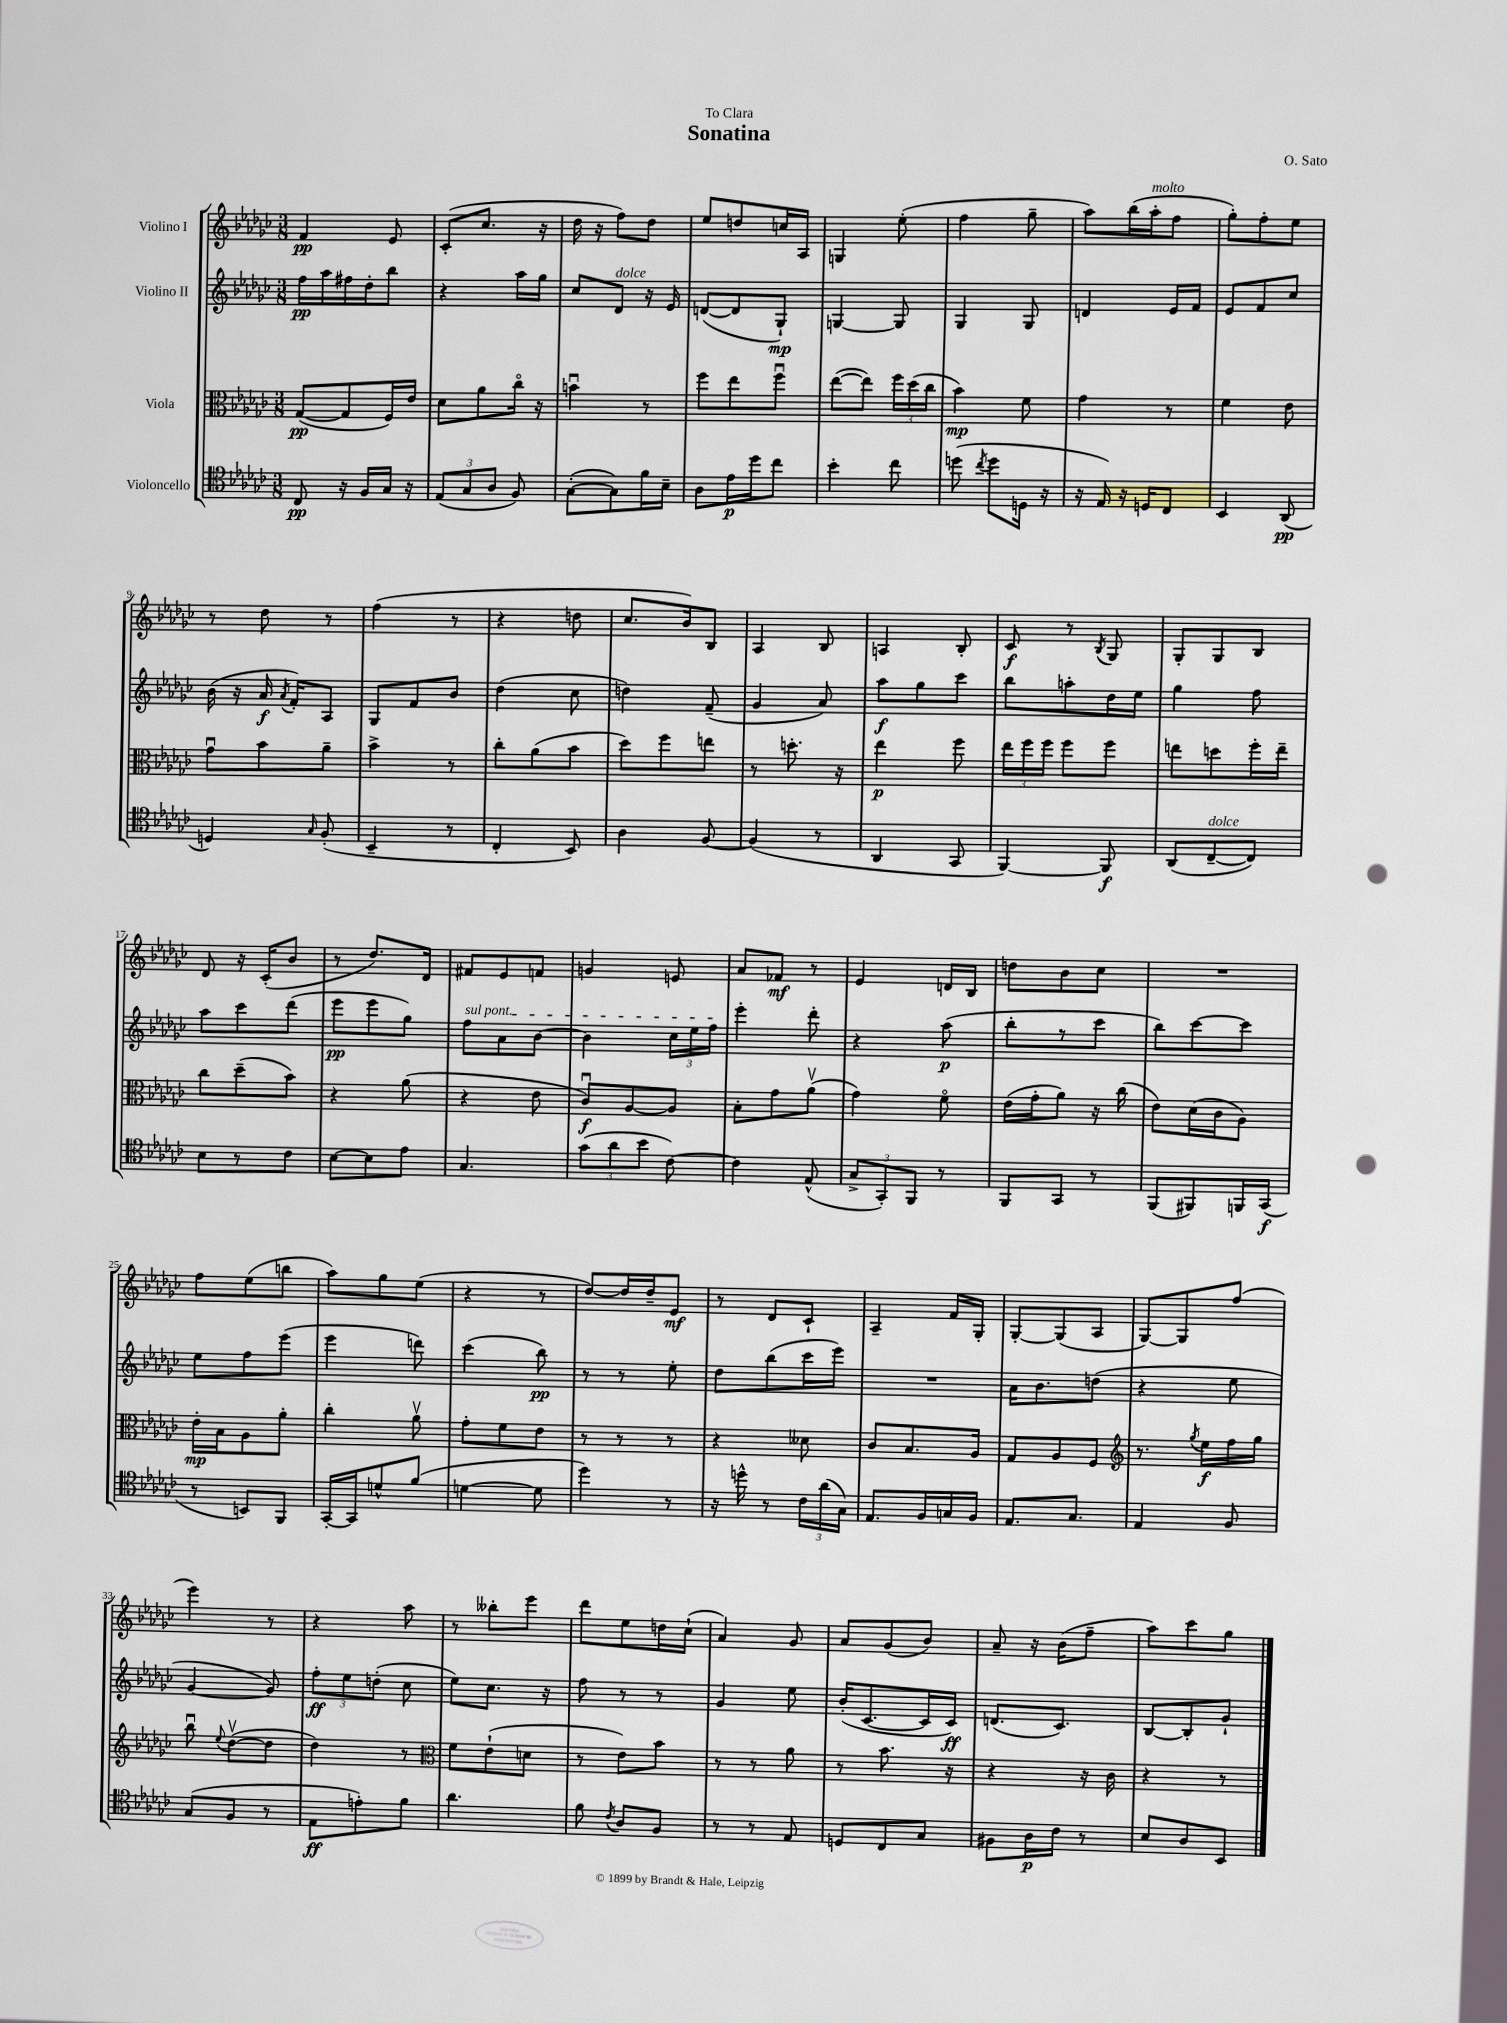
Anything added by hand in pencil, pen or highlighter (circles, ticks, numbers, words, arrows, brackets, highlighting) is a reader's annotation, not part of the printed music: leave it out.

**kern	**kern	**kern	**kern
*staff4	*staff3	*staff2	*staff1
*clefC4	*clefC3	*clefG2	*clefG2
*k[b-e-a-d-g-c-]	*k[b-e-a-d-g-c-]	*k[b-e-a-d-g-c-]	*k[b-e-a-d-g-c-]
*M3/8	*M3/8	*M3/8	*M3/8
8C-/	([8G-/L	16ff\LL	4f/
.	.	16aa-\	.
16r	8G-/]	16ff#\	.
16F/LL	.	16dd-'\J	.
16G-/JJ	16F/L)	8bb-\J	8e-/
16r	16e-/JJ	.	.
=	=	=	=
(12E-/L	8d-\L	4r	(8c-'/L
12G-/	.	.	.
.	8a-\	.	8.cc-/J
12A-/J	.	.	.
8F/)	16cc-o\Jk	16aa-\LL	.
.	16r	16gg-\JJ	16r
=	=	=	=
([8G-'\L	4bu\	8cc-/L	16dd-\
.	.	.	16r
8G-\])	.	8d-/J	8ff\L)
16f\L	8r	16r	8dd-\J
16B-~\JJ	.	16e-/	.
=	=	=	=
8A-\L	8ff\L	([8d/L	8ee-/L
16e-\L	8ee-\	8d/]	8dd/
16dd-\J	.	.	.
8cc-\J	8ffu\J	8G-`/J)	16cc/L
.	.	.	16A-/JJ
=	=	=	=
4b-'\	([8ee-\L	[4G/	4G/
.	8ee-\]J)	.	.
8cc-\	24ff\LL	8G/]	(8ee-'\
.	(24dd-\	.	.
.	24cc-\JJ	.	.
=	=	=	=
(8dd\	4b-\)	4G-/	4ff\
8qcc-/	.	.	.
8dd\L	.	.	.
16D\Jk	8f\	8G-/	8gg-~\
16r	.	.	.
=	=	=	=
16r	4g-\	4d/	8aa-\L)
16E-/)	.	.	.
16r	.	.	(16bb-\L
16D/LK	.	.	16aa-'\J
8C-/J	8r	16e-/LL	8ff\J
.	.	16f/JJ	.
=	=	=	=
4BB-/	4f\	8e-/L	8gg-'\L)
.	.	8f/	8ff'\
(8AA-/	8e-\	8cc-/J	8ee-\J
=	=	=	=
4D/)	8g-u\L	(16b-\	8r
.	.	16r	.
.	8b-\	16a-/	8dd-\
.	.	8qa-/	.
.	.	16f'/LK)	.
16qqG-/	.	.	.
(8F'/	8a-~\J	8A-/J	8r
=	=	=	=
4BB-~/	4b-^\	8G-/L	(4ff\
.	.	8f/	.
8r	8r	8b-/J	8r
=	=	=	=
4C-'/	8cc-'\L	(4dd-\	4r
.	(8a-\	.	.
8BB-/)	8b-\J	8cc-\	8dd\
=	=	=	=
4A-\	8dd-\L)	4dd\)	8.cc-/L
.	8ff\	.	.
.	.	.	16b-/k)
[8F/	8ee\J	(8f~/	8B-/J
=	=	=	=
(4F/]	8r	4g-/	4A-/
.	8.dd'\	.	.
8r	.	8a-/)	8B-/
.	16r	.	.
=	=	=	=
4AA-/	4ee-\	8aa-\L	4A/
.	.	8gg-\	.
8GG-/	8ff\	8ccc-\J	8B-'/
=	=	=	=
[4FF/)	24ee-\LL	8bb-\L	8c-/
.	24ff\	.	.
.	24ff\JJ	.	.
.	8ff\L	8aa'\	8r
.	.	.	8qB-/
8FF/]	8ff\J	16dd-\L	8G-/
.	.	16ee-\JJ	.
=	=	=	=
(8AA-/L	8ee\L	4gg-\	8G-'/L
[8C-~/	8dd\	.	8G-/
8C-/]J)	16ff'\L	8ff\	8B-/J
.	16ee~\JJ	.	.
=	=	=	=
8B-\L	8cc-\L	8aa-\L	8d-/
8r	(8dd-~\	8ccc-\	16r
.	.	.	(16c-'/LK
8c-\J	8b-\J)	(8ddd-\J	8b-/J
=	=	=	=
[8B-\L	4r	8eee-\L	8r
8B-\]	.	8eee-\	8.dd-/L)
8e-\J	(8a-\	8gg-\J)	.
.	.	.	16d-/Jk
=	=	=	=
4.G-/	4r	8ff\L	8f#/L
.	.	8a-\	8e-/
.	8e-\	[8b-\J	8f/J
=	=	=	=
(12g-\L	8c-u/L)	4b-\]	4g/
12a-\	.	.	.
.	[8A-/	.	.
12b-\J	.	.	.
[8c-\)	8A-/]J	24cc-\LL	8e/
.	.	24ee-\	.
.	.	24ff\JJ	.
=	=	=	=
4c-\]	8B-'\L	4eee-'\	8a-/L
.	8g-\	.	8f-/J
(8E-^^/	(8a-v\J	8ddd-'\	8r
=	=	=	=
12G-^/L	4g-\)	4r	4e-/
12GG-'/)	.	.	.
12FF/J	.	.	.
8r	8fo\	(8aa-\	16d/LL
.	.	.	16B-/JJ
=	=	=	=
8FF/L	(16e-\LL	8bb-'\L	8dd\L
.	16g-'\J	.	.
8GG-/J	8a-\J)	8r	8b-\
8r	16r	8ccc-\J	8cc-\J
.	(16cc-\	.	.
=	=	=	=
(8FF/L	8e-\L)	8bb-\L)	4.r
8FF#/)	(16d-\L	[8ccc-\	.
.	16c-\J	.	.
16FF/L	8A-\J)	8ccc-\]J	.
(16GG-/JJ	.	.	.
=	=	=	=
8r	16e-'\LL	8ee-\L	8ff\L
.	16B-\J	.	.
8BB/L)	8A-\	8ff\	(8ee-\
8FF/J	8a-'\J	(8eee-\J	8bb\J
=	=	=	=
[16GG-'/LL	4cc-'\	4eee-\	8aa-\L)
16GG-/]J	.	.	.
8d^^/	.	.	8gg-\
(8f/J	8a-v\	8ddd\)	(8ee-\J
=	=	=	=
[4d\	8g-'\L	(4ccc-\	4r
.	8f\	.	.
8d\]	8e-\J	8bb-\)	8r
=	=	=	=
4dd-\)	8r	8r	[8dd-/L)
.	8r	8r	16dd-/]L
.	.	.	16dd-~/J
8r	8r	8ee-'\	8e-/J
=	=	=	=
16r	4r	8dd-\L	8r
16dd^^\	.	.	.
8r	.	(8bb-\	8d-/L
24c-\LL	8d--\	16ccc-\L	8c-`/J
(24a-\	.	.	.
.	.	16eee-\JJ)	.
24G-\JJ)	.	.	.
=	=	=	=
8.E-/L	8c-/L	4.r	4A-~/
.	8.B-/	.	.
16F/L	.	.	.
16G/	.	.	16f/LL
16F/JJ	16A-/Jk	.	16G-'/JJ
=	=	=	=
8.E-/L	8G-/L	16a-\LK	[8G-'/L
.	.	8.b-\	.
.	8A-/	.	(8G-/]
8.G-/J	.	.	.
.	8F/J	(8dd\J	8A-/J
=	=	=	=
*	*clefG2	*	*
4E-/	8.r	4r	[8G-/L)
.	.	.	8G-/]
.	8qgg-/	.	.
.	16ee-\LL	.	.
8F/	16ff\	8ee-\	(8ff/J
.	16gg-\JJ	.	.
=	=	=	=
(8G-/L	8bb-u\	[4g-/	4eee-\)
.	8qqee-/	.	.
8F/J	([8dd-v\L	.	.
8r	8dd-\]J	8g-/])	8r
=	=	=	=
8E-\L	4dd-\)	12ff'\L	4r
.	.	12ee-\	.
8e'\)	.	.	.
.	.	(12dd'\J	.
8f\J	8r	8cc-\	8aa-\
=	=	=	=
*	*clefC3	*	*
4.a-\	8f\L	8ee-\L)	8r
.	(8e-`\	8.cc-\J	8bb--'\L
.	8d\J	.	8eee-\J
.	.	16r	.
=	=	=	=
8f\	8r	8ff\	8ddd-\L
8qc-/	.	.	.
8A-/L	8e-\L)	8r	8ee-\
8F/J	8b-\J	8r	16dd\L
.	.	.	(16cc-`\JJ
=	=	=	=
8r	8r	4g-/	4a-/)
8r	8r	.	.
8E-/	8a-\	8ee-\	8g-/
=	=	=	=
8D/L	8r	(16b-'/LK	8a-/L
.	.	[8.c-/	.
8C-/	8.b-\	.	(8g-/
8G-/J	.	16c-/]L	8b-/J)
.	16r	16c-/JJ)	.
=	=	=	=
8F#\L	4r	(8.d/L	8a-~/
16A-\L	.	.	16r
16c-\JJ	.	8.c-/J)	(16b-\LK
8r	16r	.	8ff~\J
.	16c-\	.	.
=	=	=	=
8B-/L	4r	[8B-/L	8aa-\L)
8A-/	.	8B-'/]	8ccc-\
8BB-/J	8r	8g-`/J	8gg-\J
==	==	==	==
*-	*-	*-	*-
